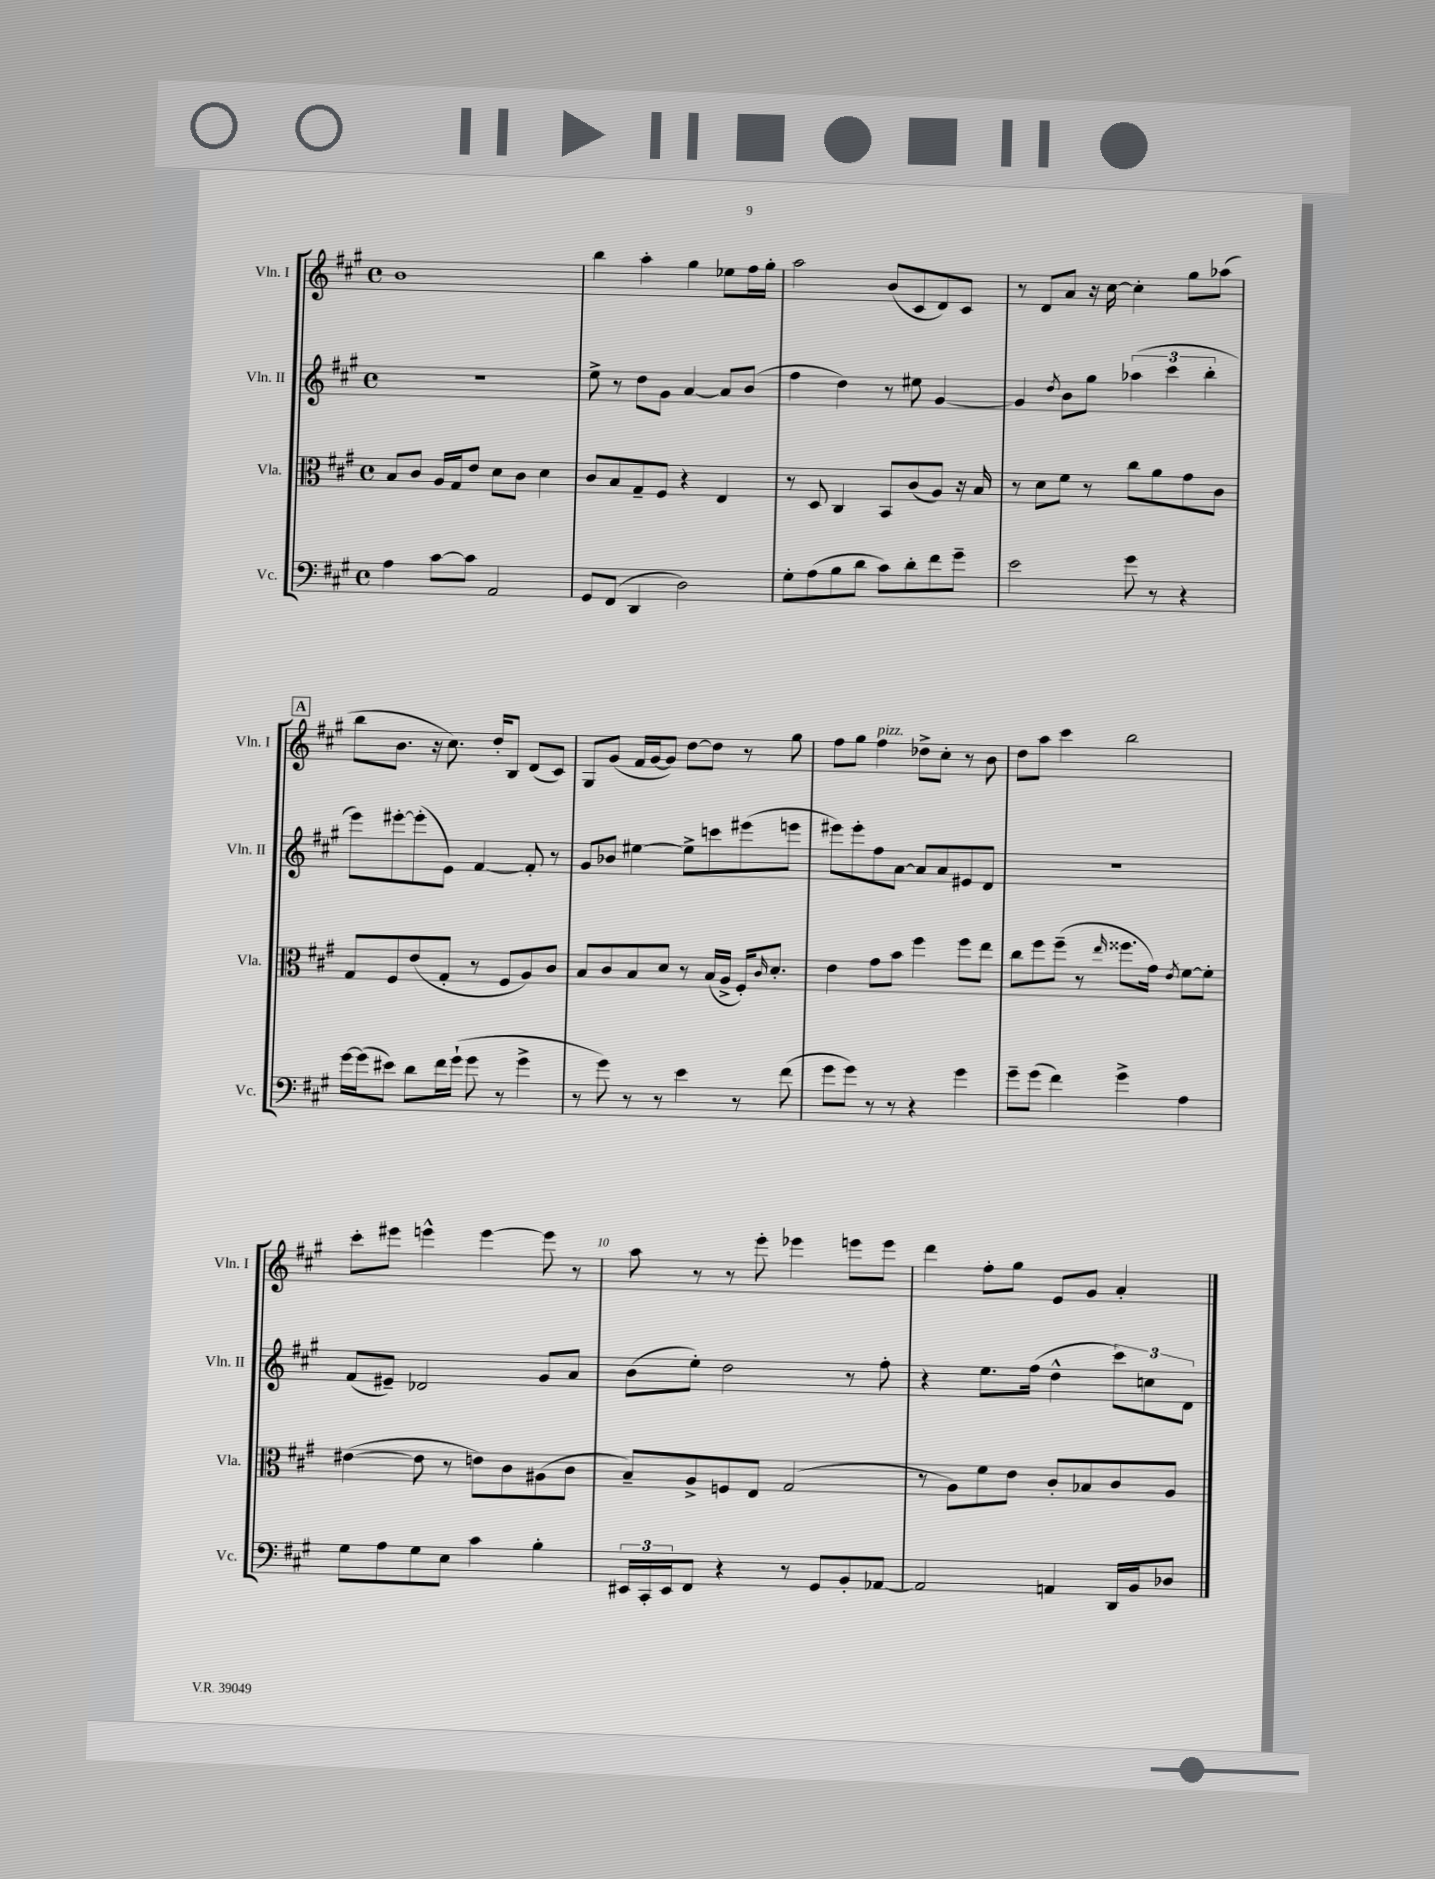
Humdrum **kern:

**kern	**kern	**kern	**kern
*staff4	*staff3	*staff2	*staff1
*clefF4	*clefC3	*clefG2	*clefG2
*k[f#c#g#]	*k[f#c#g#]	*k[f#c#g#]	*k[f#c#g#]
*M4/4	*M4/4	*M4/4	*M4/4
*met(c)	*met(c)	*met(c)	*met(c)
4A\	8B/L	1r	1b
.	8c#/J	.	.
[8c#\L	16A/LL	.	.
.	16G#/J	.	.
8c#\]J	8e/J	.	.
2AA/	8d\L	.	.
.	8c#\J	.	.
.	4d\	.	.
=	=	=	=
8GG#/L	8c#/L	8ee^\	4bb\
(8FF#/J	8B/	8r	.
4DD/	8G#~/	8dd\L	4aa'\
.	8F#/J	8g#\J	.
2D\)	4r	[4a/	4gg#\
.	4E/	8a/]L	8ee-\L
.	.	(8b/J	16ff#\L
.	.	.	16gg#'\JJ
=	=	=	=
8G#'\L	8r	4ff#\	2aa\
(8A\	8D/	.	.
8B\	4C#/	4dd\)	.
8d\J	.	.	.
8c#\L)	8BB/L	8r	(8b/L
8d'\	(8c#/	8ee#\	8c#/
8f#\	8A/J)	[4g#/	8d/)
8g#~\J	16r	.	8c#/J
.	16B/	.	.
=	=	=	=
2e\	8r	4g#/]	8r
.	8d\L	.	8d/L
.	.	8qdd/	.
.	8f#\J	8b\L	8a/J
.	8r	8gg#\J	16r
.	.	.	[16cc#\
8g#\	8cc#\L	(6aa-\	4cc#'\]
8r	8a\	.	.
.	.	6ccc#\	.
4r	8g#\	.	8gg#\L
.	.	6bb'\	.
.	8c#\J	.	(8aa-\J
=	=	=	=
[16g#\LL	8G#/L	8eee\L)	8bb\L
(16g#\]J	.	.	.
8e#\J)	8F#/	[8eee#'\	8.b\J
8d\L	(8e/	(8eee#'\]	.
.	.	.	16r
16f#\L	8G#'/J	8e\J)	8.cc#\)
(16g#`\JJ	.	.	.
8g#\	8r	[4f#/	.
.	.	.	16dd'/LK
8r	8F#/L	.	8B/J
4g#^\	8A/)	8f#'/]	(8d/L
.	8c#/J	8r	8c#/J)
=	=	=	=
8r	8B/L	8g#/L	8G#/L
8g#\)	8c#/	8b-/J	(8g#/J
8r	8B/	[4ee#\	16f#/LL
.	.	.	[16g#/J
8r	8d/J	.	8g#/]J)
4e\	8r	8ee#^\]L	[8dd\L
.	(16B/LL	8ccc\	8dd\]J
.	16A^/JJ	.	.
8r	16F#'/LK)	(8eee#\	8r
.	16qqc#/	.	.
.	8.d'/J	.	.
(8f#\	.	8eee\J	8gg#\
=	=	=	=
8g#\L	4e\	8eee#\L)	8ff#\L
8g#\J)	.	8eee#'\	8gg#\J
8r	8g#\L	8ff#\	4ff#\
8r	8b\J	[8a\J	.
4r	4ff#\	8a/]L	8dd-^\L
.	.	8a/	8cc#'\J
4g#\	8ff#\L	8e#/	8r
.	8ee\J	8d/J	8b\
=	=	=	=
8g#~\L	8cc#\L	1r	8dd\L
(8g#\J	8ff#\	.	8aa\J
4f#\)	(8ff#~\J	.	4ccc#\
.	8r	.	.
.	16qqee/	.	.
4g#^\	8.ff##\L	.	2bb\
.	16g#\Jk)	.	.
.	8qe/	.	.
4A\	[8f#\L	.	.
.	8f#'\]J	.	.
=	=	=	=
8G#\L	([4e#\	(8f#/L	8ccc#'\L
8A\	.	8e#~/J)	8eee#\J
8G#\	8e#\]	2d-/	4eee^^\
8E\J	8r	.	.
4c#\	8e\L)	.	[4eee\
.	8c#\	.	.
4B'\	(8A#\	8g#/L	8eee\]
.	8c#\J	8a/J	8r
=	=	=	=
24EE#/LL	8B~/L)	(8b\L	8aa\
24CC#'/	.	.	.
24EE#/J	.	.	.
8FF#/J	8A^/	8ee'\J)	8r
4r	8F/	2dd\	8r
.	8E/J	.	8eee'\
8r	(2G#/	.	4eee-\
8GG#/L	.	.	.
8BB'/	.	8r	8eee\L
[8AA-/J	.	8ff#'\	8eee\J
=	=	=	=
2AA-/]	8r	4r	4ddd\
.	8A\L)	.	.
.	8f#\	8.ee\L	8ff#'\L
.	8e\J	.	8gg#\J
.	.	(16ff#\Jk	.
4AA/	8c#'/L	4dd^^\	8e/L
.	8B-/	.	8g#/J
16DD/LL	8c#/	12ccc#\L)	4a'/
16BB/J	.	.	.
.	.	12cc\	.
8D-/J	8A/J	.	.
.	.	12d\J	.
==	==	==	==
*-	*-	*-	*-
